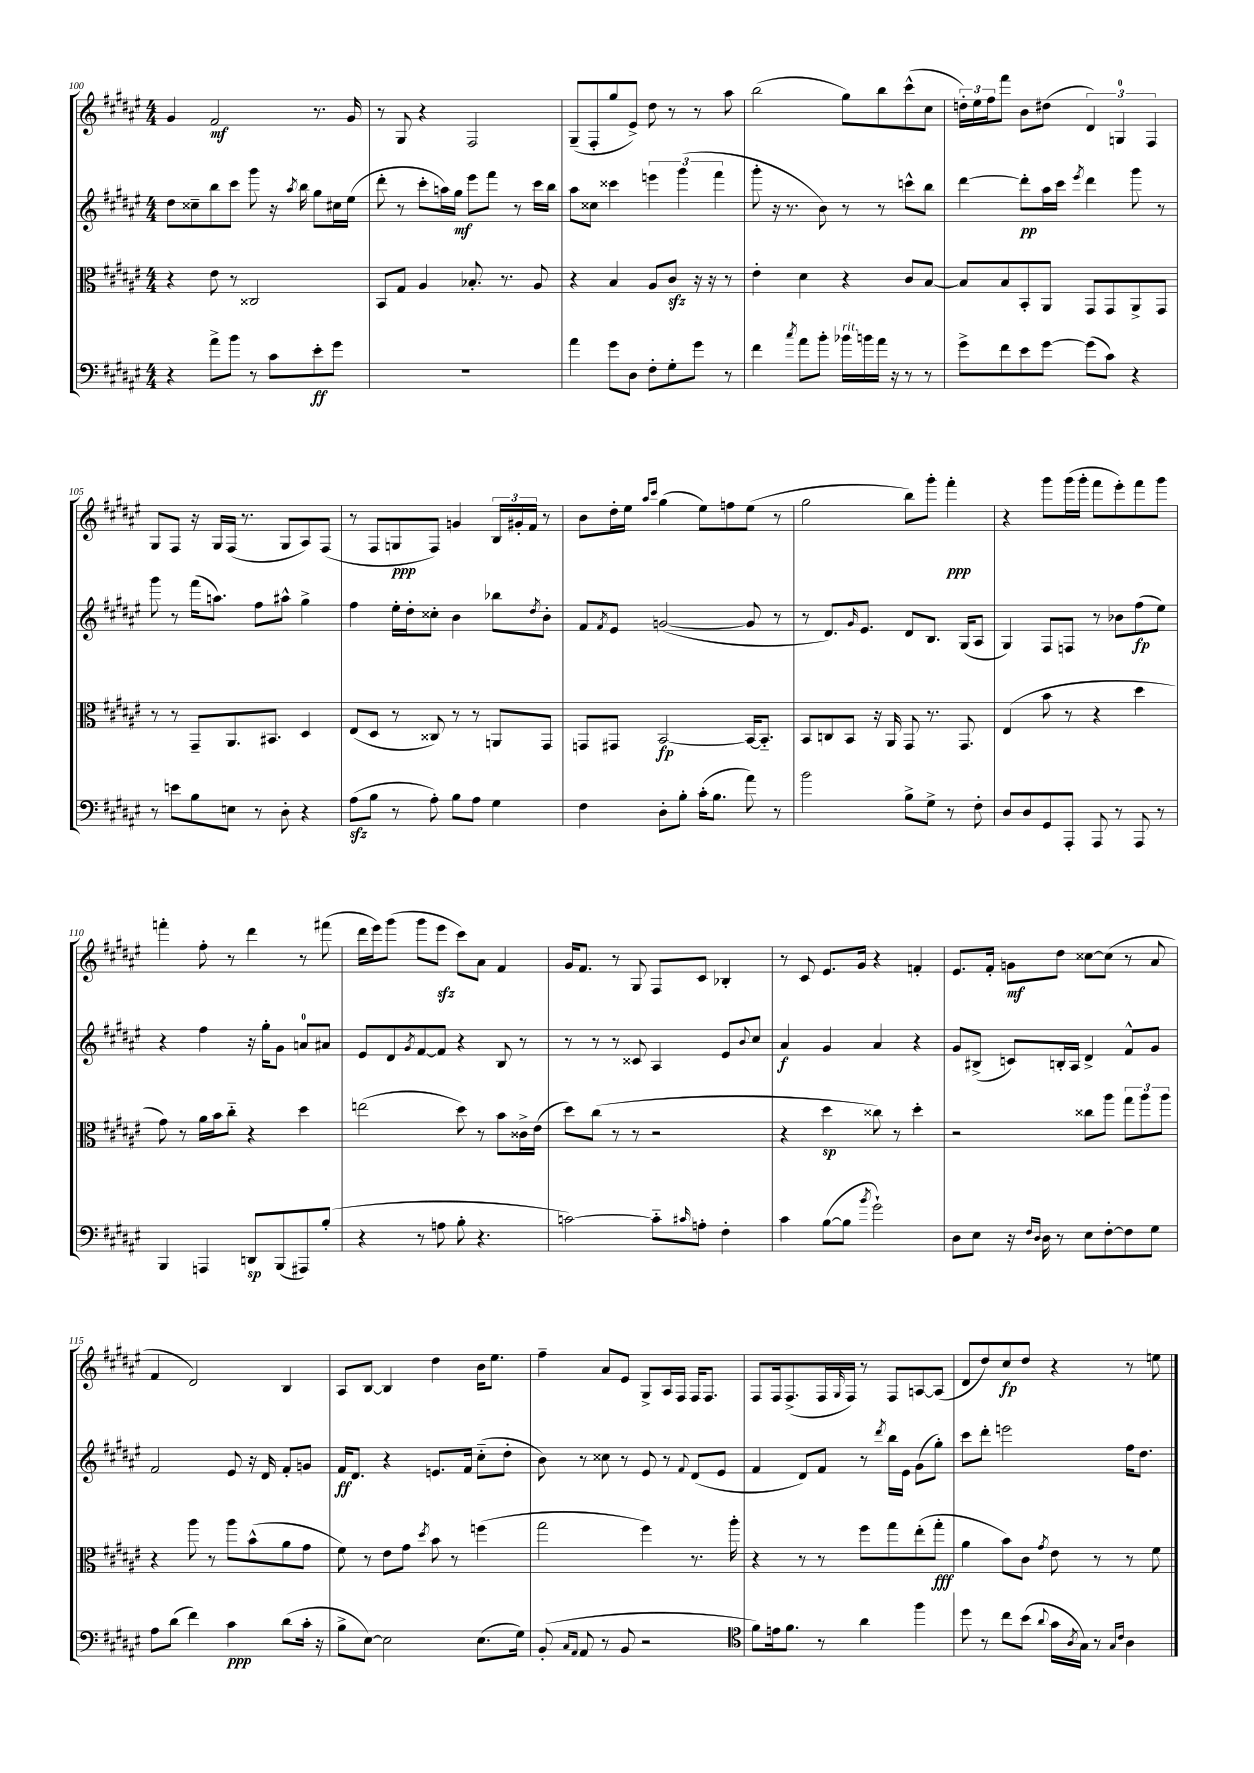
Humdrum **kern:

**kern	**kern	**kern	**kern
*staff4	*staff3	*staff2	*staff1
*clefF4	*clefC3	*clefG2	*clefG2
*k[f#c#g#d#a#e#]	*k[f#c#g#d#a#e#]	*k[f#c#g#d#a#e#]	*k[f#c#g#d#a#e#]
*M4/4	*M4/4	*M4/4	*M4/4
4r	4r	8dd#	4g#
.	.	8cc##~	.
8a#^	8e#	8bb	2f#
8b	8r	8ccc#	.
8r	2C##	8ggg#	.
8c#	.	16r	.
.	.	8qaa#	.
.	.	16bb	.
8e#'	.	8gg#	8.r
8g#	.	16cc#	.
.	.	(16ee#	16g#
=	=	=	=
1r	8BB	8ddd#'	8r
.	8G#	8r	8G#
.	4A#	8ccc#'	4r
.	.	16aa)	.
.	.	16gg#	.
.	8.B-'	8eee#	2F#
.	.	8fff#	.
.	8.r	.	.
.	.	8r	.
.	8A#	16ccc#	.
.	.	16bb	.
=	=	=	=
4a#	4r	8aa#	(8G#~
.	.	8cc##	8F#'
8g#	4B	4ccc##	8gg#
8D#	.	.	8e#^)
8F#'	8A#	6eee	8dd#
8G#'	8c#	.	8r
.	.	(6ggg#	.
8g#	16r	.	8r
.	16r	.	.
.	.	6fff#	.
8r	8r	.	8aa#
=	=	=	=
4f#	4e#'	8ggg#'	(2bb
.	.	16r	.
.	.	8.r	.
8qcc#	.	.	.
8a#	4d#	.	.
8b'	.	8b)	.
16b-	4r	8r	8gg#)
16b	.	.	.
16a#	.	8r	8bb
16r	.	.	.
8r	8c#	8ccc^^	(8ccc#^^
8r	[8B	8bb	8cc#
=	=	=	=
8g#^	8B]	[4ddd#	24dd')
.	.	.	24ee#
.	.	.	24ff#
8f#	8B	.	8fff#
8e#	8BB'	8ddd#']	8b
[8g#	8AA#	16aa#	(8dd#
.	.	16ccc#	.
.	.	8qeee#	.
(8g#]	8GG#	4ddd#	6d#)
8c#)	8GG#	.	.
.	.	.	6G
4r	8AA#^	8ggg#	.
.	.	.	6F#
.	8GG#	8r	.
=	=	=	=
8r	8r	8ggg#	8G#
8e	8r	8r	8F#
8B	8GG#~	(16fff#	16r
.	.	8.aa)	16G#
8E	8.AA#	.	(16F#
.	.	.	8.r
8r	.	8ff#	.
.	8.BB#	.	.
8D#'	.	8aa#^^	8G#
4r	4D#	4gg#^	8A#)
.	.	.	(8F#
=	=	=	=
(8A#	(8E#	4ff#	8r
8B	8D#	.	8F#
8r	8r	16ee#'	8G
.	.	16dd#'	.
8A#')	8C##)	8cc##'	8F#)
8B	8r	4b	4g
8A#	8r	.	.
4G#	8AA	8bb-	24B
.	.	.	24g#'
.	.	.	24f#
.	.	8qdd#	.
.	8GG#	8b'	8r
=	=	=	=
4F#	8GG	8f#	8b
.	.	8qf#	.
.	8GG#	8e#	16dd#'
.	.	.	16ee#
.	.	.	16qqaa#
.	.	.	16qqccc#
8D#'	[2BB	([2g	(4gg#
8B'	.	.	.
(16c#'	.	.	8ee#)
8.B	.	.	.
.	.	.	8ff
8a#)	16BB_	8g]	(8ee#
.	8.BB'~]	.	.
8r	.	8r	8r
=	=	=	=
2b	8BB	8r	2gg#
.	8C	8.d#)	.
.	8BB	.	.
.	.	16qqg#	.
.	.	8.e#	.
.	16r	.	.
.	16AA#	.	.
8B^	8GG#	8d#	8bb)
8G#^	8.r	8.B	8ggg#'
8r	.	.	4fff#'
.	8.GG#	(16G#	.
8F#'	.	8A#	.
=	=	=	=
8D#	(4E#	4G#)	4r
8D#	.	.	.
8GG#	8b	8F#	8ggg#
8AAA#'	8r	8F	(16ggg#
.	.	.	16ggg#'
8AAA#	4r	8r	8fff#
8r	.	8b-	8eee#')
8AAA#	4dd#	(8ff#	8fff#
8r	.	8ee#)	8ggg#
=	=	=	=
4BBB	8g#)	4r	4fff'
.	8r	.	.
4AAA	16a#	4ff#	8ff#'
.	16b	.	.
.	8cc#'~	.	8r
8DD	4r	16r	4ddd#
.	.	16gg#'	.
(8BBB	.	8g#	.
8AAA#)	4dd#	8a	8r
(8B'	.	8a#	(8fff#
=	=	=	=
4r	(2ee	8e#	16ddd#
.	.	.	16eee#)
.	.	8d#	(8ggg#
.	.	8qg#	.
8r	.	[8f#	8ggg#
8A	.	8f#]	8eee#
8B'	8dd#)	4r	8ccc#)
4.r	8r	.	8a#
.	8b	8B	4f#
.	16c##^	8r	.
.	(16e#	.	.
=	=	=	=
[2c)	8dd#)	8r	16g#
.	.	.	8.f#
.	(8cc#	8r	.
.	8r	8r	8r
.	8r	8c##	8G#
8c'~]	2r	4A#	8F#
16qqc#	.	.	.
8A'	.	.	8c#
4F#'	.	8e#	4B-'
.	.	8qqb	.
.	.	8cc#	.
=	=	=	=
4c#	4r	4a#	8r
.	.	.	8c#
([8B	4dd#	4g#	8.e#
8B]	.	.	.
.	.	.	16g#
8qb	.	.	.
2g#`)	8cc##)	4a#	4r
.	8r	.	.
.	4dd#'	4r	4f'
=	=	=	=
8D#	2r	8g#	8.e#
8E#	.	(8B#^	.
.	.	.	16f#'
16r	.	8c)	8g
16qqF#	.	.	.
16qqD#	.	.	.
16D#	.	.	.
8r	.	16B'	8dd#
.	.	16A#	.
8E#	8cc##	4d#^	[8cc##
[8F#'	8aa#	.	(8cc##]
8F#]	12gg#	8f#^^	8r
.	12aa#	.	.
8G#	.	8g#	8a#
.	12aa#	.	.
=	=	=	=
8A#	4r	2f#	4f#
(8d#	.	.	.
4f#)	8aa#	.	2d#)
.	8r	.	.
4c#	8aa#	8e#	.
.	(8b^^	16r	.
.	.	16d#	.
(8d#	8a#	8f#'	4B
16c#'	8g#	8g	.
16r	.	.	.
=	=	=	=
8B^	8f#)	16f#	8A#
.	.	8.d#	.
[8E#)	8r	.	[8B
2E#]	8e#	4r	4B]
.	8g#	.	.
.	8qdd#	.	.
.	8b	8.e	4dd#
.	8r	.	.
.	.	16f#	.
(8.E#	(4ff	(8cc#'~	16b
.	.	.	8.ee#
.	.	8dd#'	.
16G#)	.	.	.
=	=	=	=
(8BB'	2gg#	8b)	4ff#~
16qqC#	.	.	.
16qqAA#	.	.	.
8AA#	.	8r	.
8r	.	8cc##	8a#
8BB	.	8r	8e#
2r	4ff#)	8e#	8G#^
.	.	8r	16A#
.	.	.	16F#
.	.	8qqf#	.
.	8.r	(8d#	16F#
.	.	.	8.F#
.	.	8e#	.
.	16aa#'	.	.
=	=	=	=
*clefC4	*	*	*
8f#)	4r	4f#	8F#
16e	.	.	16F#
8.f#	.	.	(8.F#^
.	8r	8d#)	.
8r	8r	8f#	16F#
.	.	.	16qqG#
.	.	.	16F#)
4a#	8ff#	8r	8r
.	.	8qddd#	.
.	8gg#	16bb	8F#
.	.	16e#	.
4ff#	(8ee#'	(8g#	[8A
.	8gg#'	8gg#')	(8A]
=	=	=	=
8dd#	4a#	8ccc#	8d#
8r	.	8ddd#'	8dd#)
8cc#	8b)	2eee	8cc#
(8b	8c#	.	8dd#
8qqa#	8qg#	.	.
16g#	8e#	.	4r
8qA#	.	.	.
16G#)	.	.	.
8r	8r	.	.
16qqG#	.	.	.
16qqc#	.	.	.
4A#	8r	16ff#	8r
.	.	8.dd#	.
.	8f#	.	8ee
==	==	==	==
*-	*-	*-	*-
